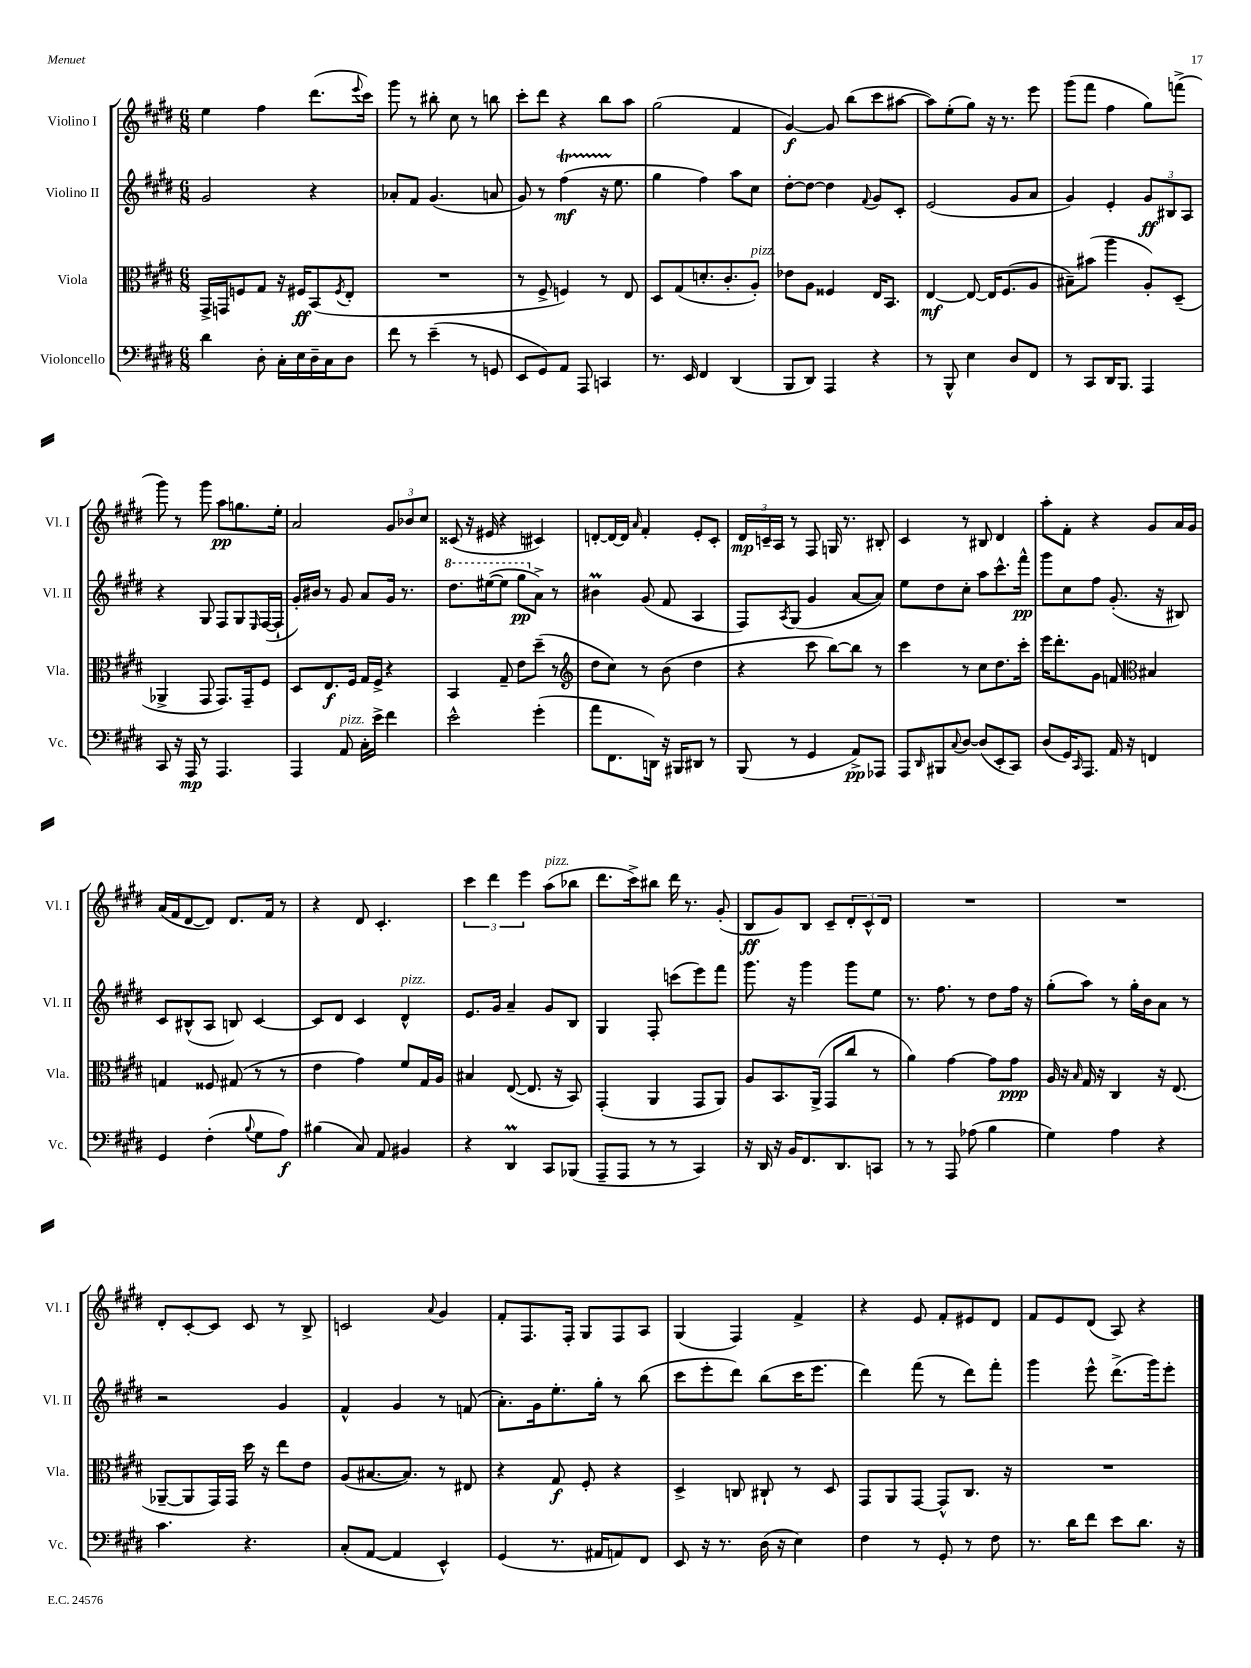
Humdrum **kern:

**kern	**dynam	**kern	**dynam	**kern	**dynam	**kern	**dynam
*part4	*part4	*part3	*part3	*part2	*part2	*part1	*part1
*staff4	*staff4	*staff3	*staff3	*staff2	*staff2	*staff1	*staff1
*I"Violoncello	*	*I"Viola	*	*I"Violino II	*	*I"Violino I	*
*I'Vc.	*	*I'Vla.	*	*I'Vl. II	*	*I'Vl. I	*
*clefF4	*	*clefC3	*	*clefG2	*	*clefG2	*
*k[f#c#g#d#]	*	*k[f#c#g#d#]	*	*k[f#c#g#d#]	*	*k[f#c#g#d#]	*
*M6/8	*	*M6/8	*	*M6/8	*	*M6/8	*
=17	=17	=17	=17	=17	=17	=17	=17
4d#\	.	16GG#^/LL	.	2g#/	.	4ee\	.
.	.	16GGn/J	.	.	.	.	.
.	.	8Fn/	.	.	.	.	.
8D#'\	.	8G#/J	.	.	.	4ff#\	.
16C#'\LL	.	16r	.	.	.	.	.
16E\	.	16F#X/KL	ff	.	.	.	.
16D#~\	.	(8BB/	.	4r	.	(8.ddd#\L	.
16C#\J	.	.	.	.	.	.	.
.	.	8qF#/	.	.	.	.	.
8D#\J	.	8E'/J	.	.	.	.	.
.	.	.	.	.	.	8qqeee/	.
.	.	.	.	.	.	16ccc#\Jk)	.
=18	=18	=18	=18	=18	=18	=18	=18
8f#\	.	2.r	.	8a-X'/L	.	8ggg#\	.
8r	.	.	.	8f#/J	.	8r	.
(4e~\	.	.	.	(4.g#/	.	8bb#X'\	.
.	.	.	.	.	.	8cc#\	.
8r	.	.	.	.	.	8r	.
8GGn/	.	.	.	8an/	.	8bbn\	.
=19	=19	=19	=19	=19	=19	=19	=19
8EE/L	.	8r	.	8g#/)	.	8ccc#'\L	.
8GG#/)	.	8F#^/	.	8r	.	8ddd#\J	.
8AA/J	.	4Fn/)	.	(4ff#T\	mf	4r	.
8AAA/	.	.	.	.	.	.	.
4CCn/	.	8r	.	16r	.	8bb\L	.
.	.	.	.	8.ee\	.	.	.
.	.	8E/	.	.	.	8aa\J	.
=20	=20	=20	=20	=20	=20	=20	=20
8.r	.	8D#/L	.	4gg#\	.	(2gg#\	.
.	.	(8G#/	.	.	.	.	.
16EE/	.	.	.	.	.	.	.
4FF#/	.	8.dn'/	.	4ff#\)	.	.	.
.	.	8.c#'/	.	.	.	.	.
(4DD#/	.	.	.	8aa\L	.	4f#/	.
!	!	!LO:TX:a:i:t=pizz.	!	!	!	!	!
.	.	8A'/J)	.	8cc#\J	.	.	.
=21	=21	=21	=21	=21	=21	=21	=21
8BBB/L	.	8e-X\L	.	[8dd#'\L	.	[4g#/)	f
8DD#/J)	.	8A\J	.	8dd#\J_	.	.	.
4AAA/	.	4F##X/	.	4dd#\]	.	8g#/]	.
.	.	.	.	.	.	(8bb\L	.
.	.	.	.	8qqf#/	.	.	.
4r	.	16E/KL	.	8g#/L	.	8ccc#\	.
.	.	8.BB/J	.	.	.	.	.
.	.	.	.	8c#'/J	.	[8aa#X\J	.
=22	=22	=22	=22	=22	=22	=22	=22
8r	.	[4E/	mf	(2e/	.	8aa#\L])	.
8BBB^^/	.	.	.	.	.	(8ee'\	.
4E\	.	8E/_	.	.	.	8gg#\J)	.
.	.	16E/KL]	.	.	.	16r	.
.	.	(8.F#/	.	.	.	8.r	.
8D#/L	.	.	.	8g#/L	.	.	.
8FF#/J	.	8A/J	.	8a/J	.	8eee\	.
=23	=23	=23	=23	=23	=23	=23	=23
8r	.	8B#X~\L)	.	4g#/)	.	(8ggg#\L	.
8CC#/L	.	(8b#X\J	.	.	.	8fff#\J	.
16DD#/K	.	4aa\	.	4e'/	.	4ff#\	.
8.BBB/J	.	.	.	.	.	.	.
4AAA/	.	8A'/L)	.	12g#/L	ff	8gg#\L)	.
.	.	.	.	12B#X/	.	.	.
.	.	(8D#~/J	.	.	.	(8fffn^\J	.
.	.	.	.	12A/J	.	.	.
!!LO:LB:g=z
=24	=24	=24	=24	=24	=24	=24	=24
8CC#/	.	4AA-X^/	.	4r	.	8ggg#\)	.
16r	.	.	.	.	.	8r	.
16AAA/	mp	.	.	.	.	.	.
8r	.	8GG#/	.	8G#/	.	8ggg#\	.
4.AAA/	.	8.GG#/L)	.	8F#/L	.	8aa\L	pp
.	.	.	.	8G#/	.	8.ggn\	.
.	.	16GG#~/k	.	.	.	.	.
.	.	.	.	16qqE/	.	.	.
.	.	8F#/J	.	([16F#/L	.	.	.
.	.	.	.	16F#`/JJ]	.	16ee'\Jk	.
=25	=25	=25	=25	=25	=25	=25	=25
4AAA/	.	8D#/L	.	16g#'/LL)	.	2a/	.
.	.	.	.	16b#X/JJ	.	.	.
.	.	8.E/	f	8r	.	.	.
!LO:TX:a:i:t=pizz.	!	!	!	!	!	!	!
8AA/	.	.	.	8g#/	.	.	.
.	.	16F#/Jk	.	.	.	.	.
16C#'\LL	.	16G#/LL	.	8a/L	.	.	.
16e^\JJ	.	16F#^/JJ	.	.	.	.	.
4f#\	.	4r	.	16g#/Jk	.	12g#/L	.
.	.	.	.	8.r	.	.	.
.	.	.	.	.	.	12b-X/	.
.	.	.	.	.	.	12cc#/J	.
=26	=26	=26	=26	=26	=26	=26	=26
*	*	*	*	*8va	*	*	*
2e^^\	.	4BB/	.	8.ddd#\L	.	(8c##X/	.
.	.	.	.	.	.	16r	.
.	.	.	.	([16eee#X\k	.	16e#X/	.
.	.	8G#~/	.	8eee#\J]	.	4r	.
.	.	8e\L	.	8ggg#\L	pp	.	.
*	*	*	*	*X8va	*	*	*
(4g#'\	.	(8dd#~\J	.	8a^\J)	.	4c#X/)	.
.	.	8r	.	8r	.	.	.
=27	=27	=27	=27	=27	=27	=27	=27
*	*	*clefG2	*	*	*	*	*
8a\L	.	8dd#\L	.	4b#Xm\	.	[8dn'/L	.
8.FF#\	.	8cc#\J)	.	.	.	16d/L_	.
.	.	.	.	.	.	16d/JJ]	.
.	.	.	.	.	.	16qqa/	.
.	.	8r	.	(8g#/	.	4f#'/	.
16DDn\Jk)	.	.	.	.	.	.	.
16r	.	(8b\	.	8f#/	.	.	.
16BBB#X/KL	.	.	.	.	.	.	.
8DD#X/J	.	4dd#\	.	4A/	.	8e'/L	.
8r	.	.	.	.	.	8c#'/J	.
=28	=28	=28	=28	=28	=28	=28	=28
(8BBB/	.	4r	.	8F#/L)	.	24d#/LL	mp
.	.	.	.	.	.	24cn~/	.
.	.	.	.	.	.	24A/JJ	.
.	.	.	.	8qA/	.	.	.
8r	.	.	.	(8G#/J	.	8r	.
4GG#/	.	8ccc#\	.	4g#/	.	8F#/	.
.	.	[8bb\L)	.	.	.	16Gn/	.
.	.	.	.	.	.	8.r	.
8AA^/L)	pp	8bb\J]	.	[8a/L	.	.	.
8AAA-X/J	.	8r	.	8a/J])	.	8B#X'/	.
=29	=29	=29	=29	=29	=29	=29	=29
8AAA/L	.	4ccc#\	.	8ee\L	.	4c#/	.
16qqDD#/	.	.	.	.	.	.	.
8BBB#X/	.	.	.	8dd#\	.	.	.
8qqC#/	.	.	.	.	.	.	.
[8D#/J	.	8r	.	8cc#'\J	.	8r	.
(8D#/L]	.	8cc#\L	.	8aa\L	.	8B#X/	.
8EE'/	.	8.dd#\	.	8.ccc#^^\	.	4d#/	.
8CC#/J)	.	.	.	.	.	.	.
.	.	16ccc#'\Jk	.	16fff#^^\Jk	pp	.	.
=30	=30	=30	=30	=30	=30	=30	=30
(8D#/L	.	16eee\KL	.	8ggg#\L	.	8aa'\L	.
.	.	8.ddd#'\	.	.	.	.	.
16GG#/K)	.	.	.	8cc#\	.	8f#'\J	.
16qqCC#/	.	.	.	.	.	.	.
8.AAA/J	.	.	.	.	.	.	.
.	.	8g#\J	.	8ff#\J	.	4r	.
16AA/	.	8fn/	.	(8.g#'/	.	.	.
16r	.	.	.	.	.	.	.
*	*	*clefC3	*	*	*	*	*
4FFn/	.	4B#X/	.	.	.	8g#/L	.
.	.	.	.	16r	.	.	.
.	.	.	.	8B#X/)	.	16a/L	.
.	.	.	.	.	.	16g#/JJ	.
!!LO:LB:g=z
=31	=31	=31	=31	=31	=31	=31	=31
4GG#/	.	4Gn/	.	8c#/L	.	(16a/LL	.
.	.	.	.	.	.	16f#/J	.
.	.	.	.	(8B#X^^/	.	[8d#/	.
(4F#'\	.	8F##X/	.	8A/J	.	8d#/J])	.
.	.	(8G#X/	.	8Bn/)	.	8.d#/L	.
8qqB/	.	.	.	.	.	.	.
8G#\L	.	8r	.	[4c#/	.	.	.
.	.	.	.	.	.	16f#/Jk	.
8A\J)	f	8r	.	.	.	8r	.
=32	=32	=32	=32	=32	=32	=32	=32
(4B#X\	.	4e\	.	8c#/L]	.	4r	.
.	.	.	.	8d#/J	.	.	.
8C#/)	.	4g#\)	.	4c#/	.	8d#/	.
8AA/	.	.	.	.	.	4.c#'/	.
!	!	!	!	!LO:TX:a:i:t=pizz.	!	!	!
4BB#X/	.	8f#/L	.	4d#^^/	.	.	.
.	.	16G#/L	.	.	.	.	.
.	.	16A/JJ	.	.	.	.	.
=33	=33	=33	=33	=33	=33	=33	=33
4r	.	4B#X/	.	8.e/L	.	6ccc#\	.
.	.	.	.	.	.	6ddd#\	.
.	.	.	.	16g#/Jk	.	.	.
4DD#m/	.	([8E/	.	4a~/	.	.	.
.	.	.	.	.	.	6eee\	.
.	.	8.E/]	.	.	.	.	.
!	!	!	!	!	!	!LO:TX:a:i:t=pizz.	!
8CC#/L	.	.	.	8g#/L	.	(8aa\L	.
.	.	16r	.	.	.	.	.
(8BBB-X/J	.	8BB/)	.	8B/J	.	8bb-X\J	.
=34	=34	=34	=34	=34	=34	=34	=34
8AAA~/L	.	(4GG#'/	.	4G#/	.	8.ddd#\L	.
8AAA/J	.	.	.	.	.	.	.
.	.	.	.	.	.	16ccc#^\k)	.
8r	.	4AA/	.	8F#'/	.	8bb#X\J	.
8r	.	.	.	(8cccn\L	.	16ddd#\	.
.	.	.	.	.	.	8.r	.
4CC#/)	.	8GG#/L	.	8eee\)	.	.	.
.	.	8AA/J)	.	8fff#\J	.	(8g#'/	.
=35	=35	=35	=35	=35	=35	=35	=35
16r	.	8A/L	.	8.ggg#\	.	8B/L	ff
16DD#/	.	.	.	.	.	.	.
16r	.	8.BB/	.	.	.	8g#/)	.
16BB/KL	.	.	.	16r	.	.	.
8.FF#/	.	.	.	4ggg#\	.	8B/J	.
.	.	(16AA^/Jk	.	.	.	.	.
.	.	8GG#/L	.	.	.	8c#~/L	.
8.DD#/	.	.	.	.	.	.	.
.	.	8cc#/J	.	8ggg#\L	.	12d#'/	.
.	.	.	.	.	.	12c#^^/	.
8CCn/J	.	8r	.	8ee\J	.	.	.
.	.	.	.	.	.	12d#/J	.
=36	=36	=36	=36	=36	=36	=36	=36
8r	.	4a\)	.	8.r	.	2.r	.
8r	.	.	.	.	.	.	.
.	.	.	.	8.ff#\	.	.	.
8AAA/	.	[4g#\	.	.	.	.	.
(8A-X\	.	.	.	8r	.	.	.
4B\	.	8g#\L]	.	8dd#\L	.	.	.
.	.	8g#\J	ppp	16ff#\Jk	.	.	.
.	.	.	.	16r	.	.	.
=37	=37	=37	=37	=37	=37	=37	=37
4G#\)	.	16A/	.	(8gg#'\L	.	2.r	.
.	.	16r	.	.	.	.	.
.	.	16qqB/	.	.	.	.	.
.	.	16G#/	.	8aa\J)	.	.	.
.	.	16r	.	.	.	.	.
4A\	.	4C#/	.	8r	.	.	.
.	.	.	.	16gg#'\LL	.	.	.
.	.	.	.	16b\J	.	.	.
4r	.	16r	.	8a\J	.	.	.
.	.	(8.E/	.	.	.	.	.
.	.	.	.	8r	.	.	.
!!LO:LB:g=z
=38	=38	=38	=38	=38	=38	=38	=38
4.c#\	.	[8AA-X~/L	.	2r	.	8d#'/L	.
.	.	8AA-/]	.	.	.	[8c#'/	.
.	.	16GG#/L)	.	.	.	8c#/J]	.
.	.	16GG#/JJ	.	.	.	.	.
4.r	.	16dd#\	.	.	.	8c#/	.
.	.	16r	.	.	.	.	.
.	.	8ee\L	.	4g#/	.	8r	.
.	.	8e\J	.	.	.	8B^/	.
=39	=39	=39	=39	=39	=39	=39	=39
(8C#'/L	.	(8A/L	.	4f#^^/	.	2cn/	.
[8AA/J	.	[8.B#X/	.	.	.	.	.
4AA/]	.	.	.	4g#/	.	.	.
.	.	8.B#/J])	.	.	.	.	.
.	.	.	.	.	.	8qqa/	.
4EE^^/)	.	8r	.	8r	.	4g#/	.
.	.	8E#X/	.	(8fn/	.	.	.
=40	=40	=40	=40	=40	=40	=40	=40
(4GG#/	.	4r	.	8.a'\L)	.	8f#'/L	.
.	.	.	.	.	.	8.F#/	.
.	.	.	.	16g#\k	.	.	.
8.r	.	8G#/	f	8.ee'\	.	.	.
.	.	.	.	.	.	16F#'/Jk	.
.	.	8F#'/	.	.	.	8G#/L	.
16AA#X/KL	.	.	.	16gg#'\Jk	.	.	.
8AAn/)	.	4r	.	8r	.	8F#/	.
8FF#/J	.	.	.	(8bb\	.	8A/J	.
=41	=41	=41	=41	=41	=41	=41	=41
8EE/	.	4D#^/	.	8ccc#\L	.	(4G#/	.
16r	.	.	.	8eee'\	.	.	.
8.r	.	.	.	.	.	.	.
.	.	8Cn/	.	8ddd#\J)	.	4F#/)	.
(16D#\	.	8C#X`/	.	(8bb\L	.	.	.
16r	.	.	.	.	.	.	.
4E\)	.	8r	.	16ccc#\K	.	4f#^/	.
.	.	.	.	8.eee\J	.	.	.
.	.	8D#/	.	.	.	.	.
=42	=42	=42	=42	=42	=42	=42	=42
4F#\	.	8GG#/L	.	4ddd#\)	.	4r	.
.	.	8AA/	.	.	.	.	.
8r	.	[8GG#/J	.	(8fff#\	.	8e/	.
8GG#'/	.	8GG#^^/L]	.	8r	.	8f#'/L	.
8r	.	8.C#/J	.	8ddd#\L)	.	8e#X/	.
8F#\	.	.	.	8fff#'\J	.	8d#/J	.
.	.	16r	.	.	.	.	.
=43	=43	=43	=43	=43	=43	=43	=43
8.r	.	2.r	.	4ggg#\	.	8f#/L	.
.	.	.	.	.	.	8e/	.
16d#\KL	.	.	.	.	.	.	.
8f#\J	.	.	.	8eee^^\	.	(8d#/J	.
8e\L	.	.	.	(8.ddd#^\L	.	8A/)	.
8.d#\J	.	.	.	.	.	4r	.
.	.	.	.	16ggg#\k)	.	.	.
.	.	.	.	8eee'\J	.	.	.
16r	.	.	.	.	.	.	.
==	==	==	==	==	==	==	==
*-	*-	*-	*-	*-	*-	*-	*-
